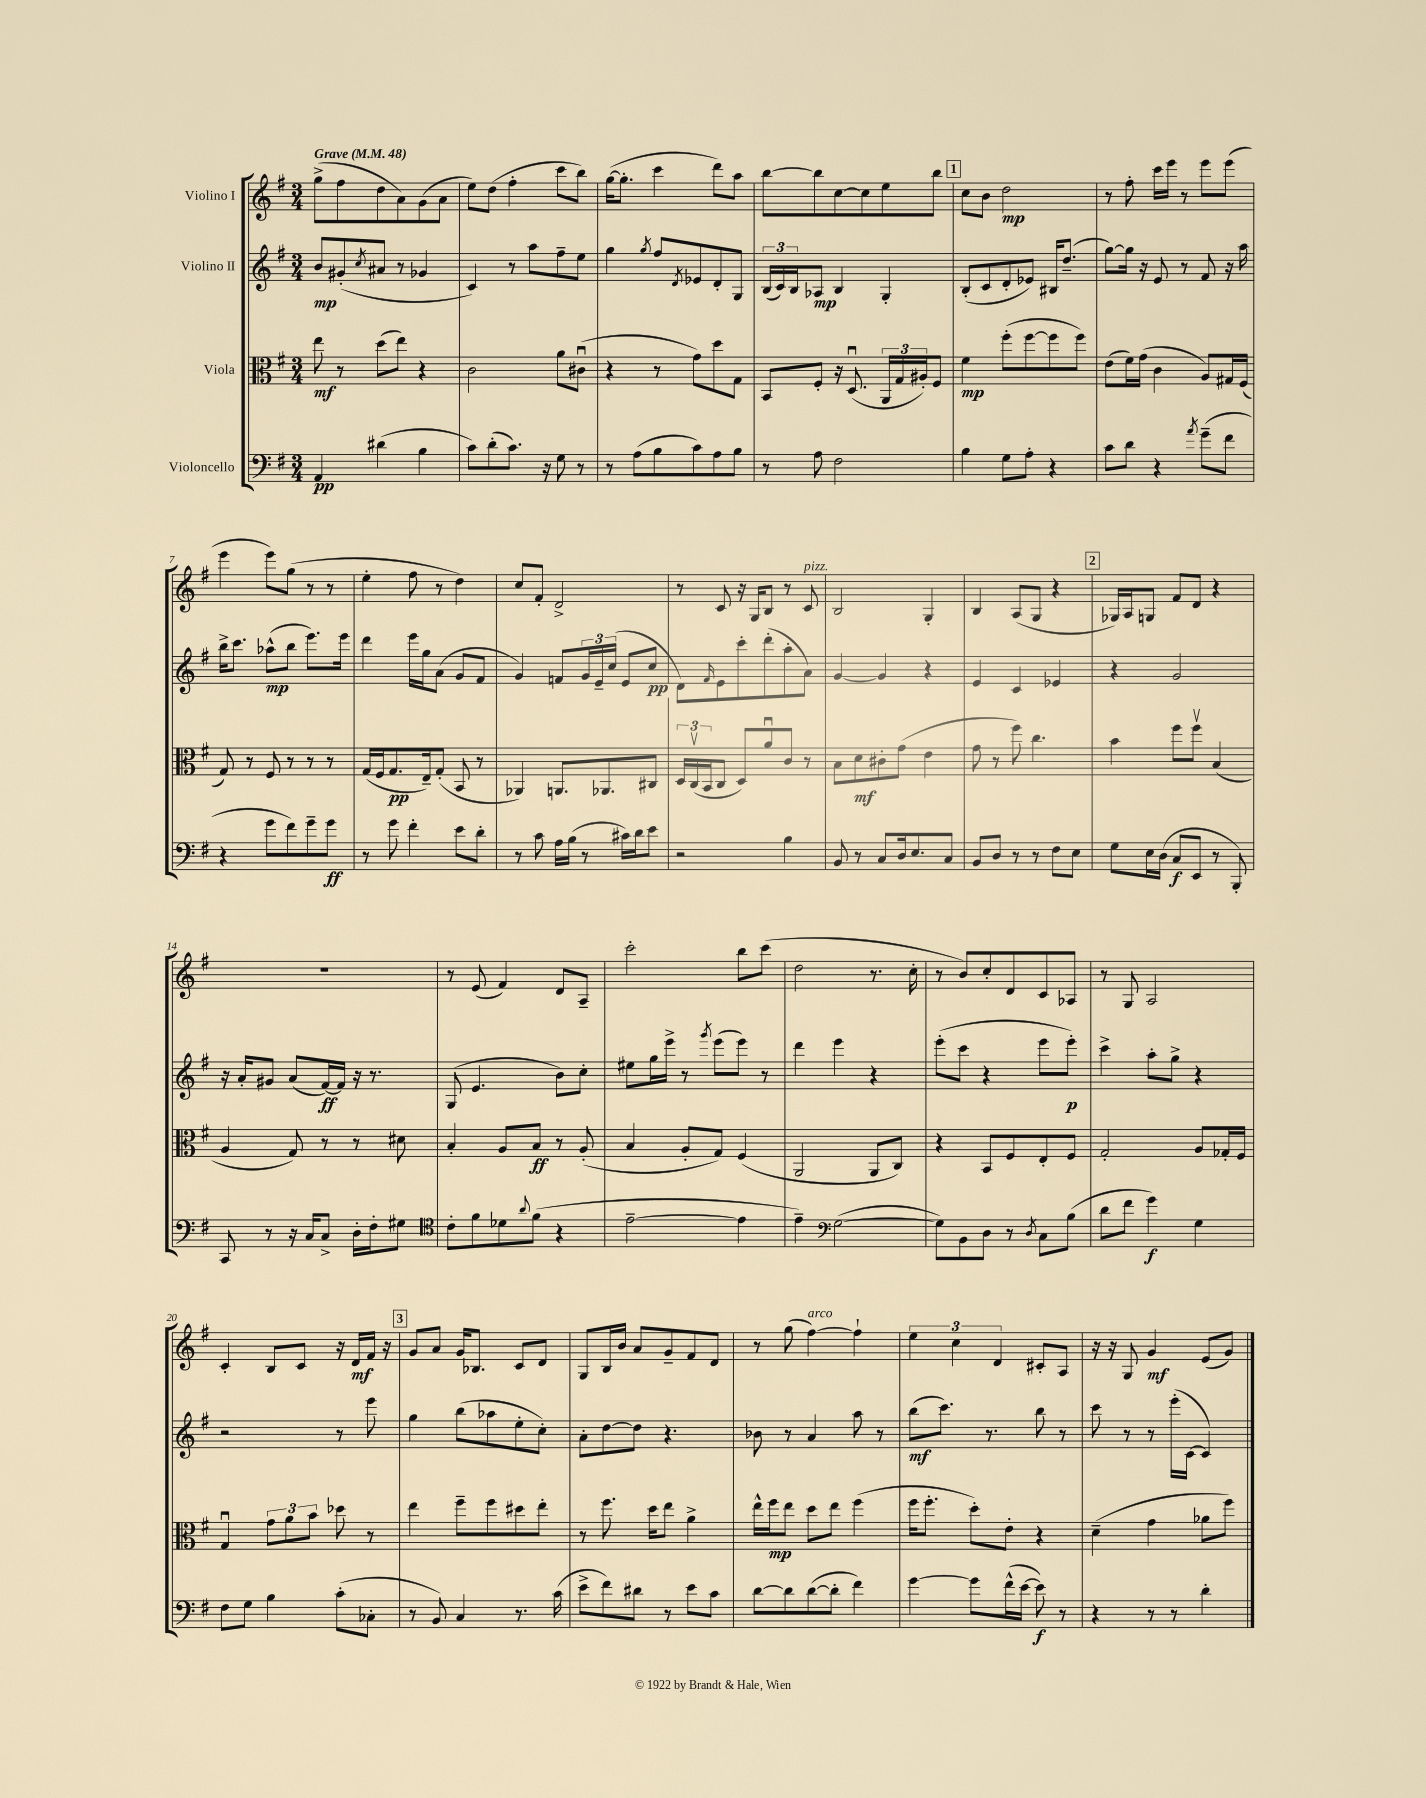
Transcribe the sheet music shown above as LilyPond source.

<<
\new StaffGroup <<
\new Staff = "s0" \with { instrumentName = "Violino I" } {
    \clef treble \key g \major \numericTimeSignature \time 3/4 \tempo "Grave" 4 = 48
    g''8->( fis''8 d''8 a'8) g'8( a'8 |
    e''8) d''8( fis''4-. c'''8 b''8) |
    g''16~( g''8.-. c'''4 d'''8) a''8 |
    b''8~ b''8 c''8~ c''8 e''8 b''8 |
    \mark \markup { \box "1" } c''8 b'8 d''2\mp |
    r8 fis''8-. c'''16 e'''16 r8 e'''8 e'''8( |
    e'''4 e'''8) g''8( r8 r8 |
    e''4-. fis''8 r8 d''4) |
    c''8 fis'8-. d'2-> |
    r8 c'8 r16 g16 b8 r8 c'8^\markup { \italic "pizz." } |
    b2 g4-. |
    b4 a8( g8 r4 |
    \mark \markup { \box "2" } ges16) a16 g8 fis'8 d'8 r4 |
    R2. |
    r8 e'8( fis'4) d'8 a8-- |
    c'''2-. b''8 c'''8( |
    d''2 r8. c''16-. |
    r8 b'8) c''8-. d'8 c'8 aes8 |
    r8 g8 a2 |
    c'4-. b8 c'8 r16 d'16\mf fis'16 r16 |
    \mark \markup { \box "3" } g'8 a'8 g'16 bes8. c'8 d'8 |
    g8 b16 b'16 a'8 g'8-- fis'8 d'8 |
    r8 g''8( fis''4~^\markup { \italic "arco" }) fis''4-! |
    \tuplet 3/2 { e''4 c''4 d'4 } cis'8-. a8 |
    r16 r16 g8 g'4\mf e'8( g'8) \bar "|." |
}
\new Staff = "s1" \with { instrumentName = "Violino II" } {
    \clef treble \key g \major \numericTimeSignature \time 3/4
    b'8\mp gis'8-.( \acciaccatura { c''8 } ais'8 r8 ges'4 |
    c'4) r8 a''8 fis''8-- e''8 |
    g''4 \acciaccatura { g''8 } fis''8 \acciaccatura { d'8 } ees'8 d'8-. g8 |
    \tuplet 3/2 { b16( c'16) b16 } aes8\mp b4 g4-. |
    \mark \markup { \box "1" } b8-.( c'8 d'8-. ees'8) bis16 d''8.--( |
    g''8~) g''16 r16 e'8 r8 fis'8 r16 a''16 |
    b''16-> c'''8. aes''8-^\mp( b''8 e'''8.) e'''16 |
    d'''4 e'''16 g''16 a'8( g'8 fis'8 |
    g'4) f'8 \tuplet 3/2 { g'16 e'16-- c''16( } e'8 c''8\pp |
    d'8) \grace { fis'16 } e'8 c'''8-. d'''8-.( a''8-. a'8) |
    g'4~ g'4 r4 |
    e'4 c'4 ees'4 |
    \mark \markup { \box "2" } r4 g'2 |
    r16 a'16-. gis'8 a'8( fis'16~\ff) fis'16 r16 r8. |
    g8( e'4. b'8) c''8-. |
    eis''8 g''16 e'''16-> r8 \acciaccatura { g'''8 } e'''8( e'''8) r8 |
    d'''4 e'''4 r4 |
    e'''8-.( c'''8 r4 e'''8 e'''8-.\p) |
    c'''4-> a''8-. g''8-> r4 |
    r2 r8 e'''8 |
    \mark \markup { \box "3" } g''4 b''8( aes''8 e''8-. c''8-.) |
    a'8-. d''8~ d''8 r4. |
    bes'8 r8 a'4 a''8 r8 |
    b''8\mf( c'''8.) r8. b''8 r8 |
    c'''8 r8 r8 e'''16-.( c'16~ c'4) \bar "|." |
}
\new Staff = "s2" \with { instrumentName = "Viola" } {
    \clef alto \key g \major \numericTimeSignature \time 3/4
    e''8\mf r8 d''8( e''8) r4 |
    c'2 a'8 cis'8\downbow( |
    r4 r8 g'8) d''8 g8 |
    b,8 fis8-. r16 d8.\downbow( \tuplet 3/2 { a,16 g16 ais16-.) } fis8 |
    \mark \markup { \box "1" } fis'4\mp fis''8-.( fis''8~ fis''8 fis''8) |
    e'8( fis'16) g'16( c'4 a8) gis16 fis16( |
    g8) r8 fis8 r8 r8 r8 |
    g16( fis16 g8.\pp e16--) g8-.( b,8 r8 |
    aes,4) a,8. aes,8. cis8 |
    \tuplet 3/2 { d16 c16\upbow( b,16 } c8 d8) a'8\downbow c'8 r8 |
    b8 d'8\mf cis'8-. g'8( e'4 |
    g'8 r8 fis''8) c''4. |
    \mark \markup { \box "2" } b'4 fis''8 fis''8\upbow b4( |
    a4 g8) r8 r8 dis'8 |
    b4-. a8 b8\ff r8 a8-.( |
    b4 a8-. g8) fis4( |
    a,2 a,8 c8) |
    r4 b,8 fis8 e8-. fis8 |
    g2-. a8 ges16-. fis16 |
    g4\downbow \tuplet 3/2 { g'8 a'8 b'8 } des''8 r8 |
    \mark \markup { \box "3" } e''4 fis''8-- fis''8 dis''8 e''8-. |
    r8 fis''8. d''16 e''8 a'4-> |
    e''16-^ fis''16\mp e''8 d''8 e''8 fis''4( |
    fis''16 fis''8.-. d''8-.) e'8-. r4 |
    d'4--( g'4 aes'8 fis''8) \bar "|." |
}
\new Staff = "s3" \with { instrumentName = "Violoncello" } {
    \clef bass \key g \major \numericTimeSignature \time 3/4
    a,4\pp dis'4( b4 |
    c'8) d'8-.( c'8.) r16 g8 r8 |
    r8 a8( b8 c'8) a8 b8 |
    r8 a8 fis2 |
    \mark \markup { \box "1" } b4 g8 a8-. r4 |
    c'8 d'8 r4 \acciaccatura { a'8 } g'8--( fis'8 |
    r4 g'8 fis'8) g'8-- g'8\ff |
    r8 g'8 fis'4-. e'8 d'8-. |
    r8 c'8 a16 b16( r8 cis'16) d'16 e'8 |
    r2 b4 |
    b,8 r8 c8 d16 e8. c8 |
    b,8 d8 r8 r8 fis8 e8 |
    \mark \markup { \box "2" } g8 e16 d16( c8\f e,8 r8 b,,8-.) |
    c,8 r8 r16 c16 c8-> d16-. fis16-. gis8 |
    \clef tenor c'8-. fis'8 des'8 \appoggiatura { a'8 } fis'8( r4 |
    e'2~-- e'4 |
    e'4--) \clef bass g2~( |
    g8) b,8 d8 r8 \acciaccatura { d8 } c8 b8( |
    d'8 fis'8 g'4\f) g4 |
    fis8 g8 b4 c'8-.( ces8-. |
    \mark \markup { \box "3" } r8 b,8) c4 r8. c'16( |
    e'8-> fis'8) dis'8 r8 e'8 c'8 |
    d'8~ d'8 d'8~( d'8-. fis'4) |
    g'4~ g'8 fis'16-^( e'16~ e'8\f) r8 |
    r4 r8 r8 d'4-. \bar "|." |
}
>>
>>
